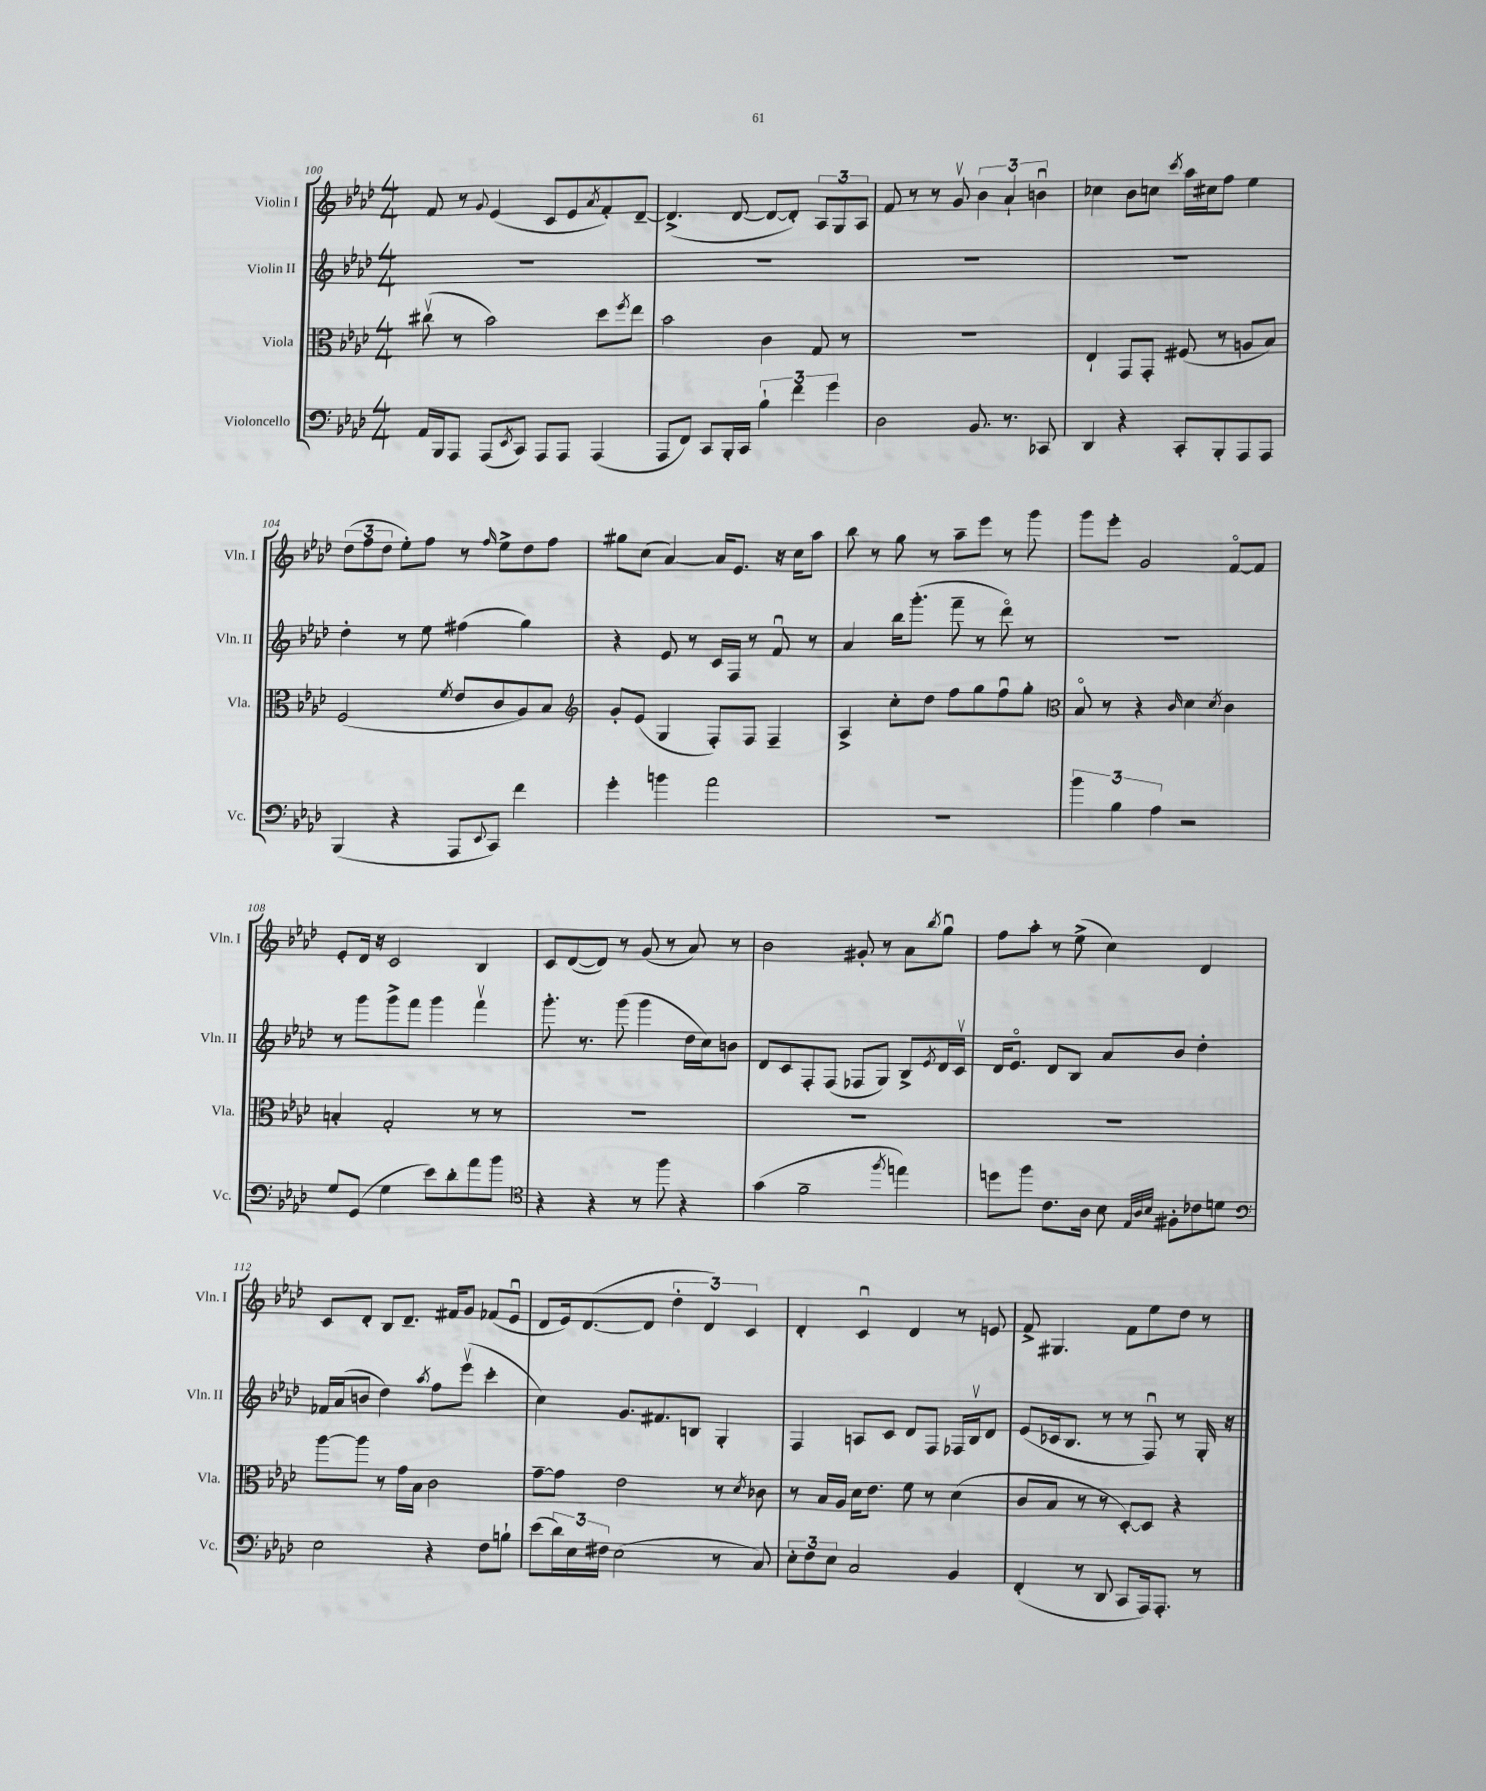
<<
\new StaffGroup <<
\new Staff = "s0" \with { instrumentName = "Violin I" shortInstrumentName = "Vln. I" } {
    \clef treble \key aes \major \numericTimeSignature \time 4/4
    f'8 r8 \appoggiatura { g'8 } ees'4( c'8 ees'8 \acciaccatura { aes'8 } f'8-.) des'8~-- |
    des'4.->( des'8~ des'8~ des'8-.) \tuplet 3/2 { aes8 g8 aes8 } |
    f'8 r8 r8 g'8\upbow \tuplet 3/2 { bes'4 aes'4-! b'4\downbow } |
    ces''4 bes'8 c''8 \acciaccatura { c'''8 } aes''16 cis''16 f''8 ees''4 |
    \tuplet 3/2 { des''8( f''8 des''8 } ees''8-.) f''8 r8 \grace { f''16 } ees''8-> des''8 f''8 |
    gis''8 c''8( aes'4~) aes'16 ees'8. r16 c''16 aes''8 |
    bes''8 r8 g''8 r8 aes''8-- ees'''8 r8 g'''8 |
    g'''8 ees'''8-. g'2 f'8~\flageolet f'8 |
    ees'8-. des'16 r16 c'2 bes4 |
    c'8 des'8~( des'8) r8 g'8( r8 aes'8) r8 |
    bes'2 gis'8-. r8 aes'8 \acciaccatura { bes''8 } g''8\downbow |
    f''8 aes''8-. r8 ees''8->( c''4) des'4 |
    c'8 des'8-. bes8 des'8.-- fis'16 g'8 fes'8( ees'8\downbow |
    des'8 ees'16) des'8.~( des'8 \tuplet 3/2 { des''4-. des'4) c'4 } |
    des'4-. c'4\downbow des'4 r8 e'8 |
    f'8-> gis4. f'8 ees''8 des''8 r8 \bar "|." |
}
\new Staff = "s1" \with { instrumentName = "Violin II" shortInstrumentName = "Vln. II" } {
    \clef treble \key aes \major \numericTimeSignature \time 4/4
    R1 |
    R1 |
    R1 |
    R1 |
    des''4-. r8 ees''8 fis''4( g''4) |
    r4 ees'8 r8 c'16 f16 r8 f'8\downbow r8 |
    aes'4 bes''16 g'''8.-.( f'''8-- r8 des'''8\flageolet) r8 |
    R1 |
    r8 g'''8 g'''8-> f'''8 g'''4 f'''4\upbow |
    g'''8.-. r8. g'''8( g'''4 des''16 c''16) b'8 |
    des'8 c'8 f8-. f8( fes8 g8) bes8-> \acciaccatura { ees'8 } des'16 c'16\upbow |
    des'16 ees'8.\flageolet des'8 bes8 aes'8 bes'8 des''4-. |
    fes'16 aes'16( b'8 des''4) \acciaccatura { aes''8 } f''8 ees'''8\upbow( c'''4-. |
    c''4) g'8. fis'8. b8 g4-. |
    f4 a8 c'8 des'8 f8 fes16 bes16\upbow des'8 |
    ees'8( ces'16 bes8. r8 r8 f8\downbow) r8 g16-. r16 \bar "|." |
}
\new Staff = "s2" \with { instrumentName = "Viola" shortInstrumentName = "Vla." } {
    \clef alto \key aes \major \numericTimeSignature \time 4/4
    cis''8\upbow( r8 bes'2) des''8 \acciaccatura { f''8 } ees''8 |
    bes'2 c'4 g8 r8 |
    R1 |
    ees4-! g,8 g,8-. fis8( r8 a8 bes8) |
    f2( \acciaccatura { f'8 } ees'8 c'8 aes8) bes8 |
    \clef treble g'8-. ees'8( g4 f8-.) f8 f4-- |
    aes4-> c''8-. des''8 f''8 g''8 f''8\downbow g''8-. |
    \clef alto bes8\flageolet r8 r4 \grace { c'16 } des'4 \acciaccatura { des'8 } c'4 |
    b4-. g2-. r8 r8 |
    R1 |
    R1 |
    R1 |
    aes''8~ aes''8 r8 g'16 bes16 c'2 |
    g'8~-- g'8 ees'2 r8 \acciaccatura { des'8 } ces'8 |
    r8 bes16 aes16 des'16 ees'8. f'8 r8 des'4( |
    c'8 bes8 r8 r8 des8~-.) des8 r4 \bar "|." |
}
\new Staff = "s3" \with { instrumentName = "Violoncello" shortInstrumentName = "Vc." } {
    \clef bass \key aes \major \numericTimeSignature \time 4/4
    aes,16 bes,,16 aes,,8 aes,,8( \acciaccatura { ees,8 } c,8) aes,,8 aes,,8 aes,,4( |
    aes,,8 f,8) c,8 bes,,16-. c,16 \tuplet 3/2 { bes4-! f'4 g'4 } |
    des2 bes,8. r8. ces,8 |
    des,4 r4 c,8-. bes,,8-. aes,,8 aes,,8 |
    bes,,4( r4 aes,,8 \appoggiatura { ees,8 } c,8) f'4 |
    g'4-. b'4 aes'2 |
    R1 |
    \tuplet 3/2 { bes'4 bes4 aes4 } r2 |
    g8 g,8( g4 ees'8) des'8-. aes'8 bes'8 |
    \clef tenor r4 r4 r8 f''8 r4 |
    g'4( f'2-- \acciaccatura { f''8 } e''4) |
    d''8 f''8 c'8. aes16 bes8 \grace { ees32 aes32 bes32 } fis8-. ces'8 d'8 |
    \clef bass ees2 r4 f8 b8-! |
    ees'8( \tuplet 3/2 { des'16) ees16 fis16 } ees2( r8 c8) |
    \tuplet 3/2 { ees8-. f8 ees8 } c2 bes,4 |
    f,4-.( r8 des,8 c,8 aes,,16) aes,,8.-. r8 \bar "|." |
}
>>
>>
\layout { \context { \Score currentBarNumber = #100 } }
